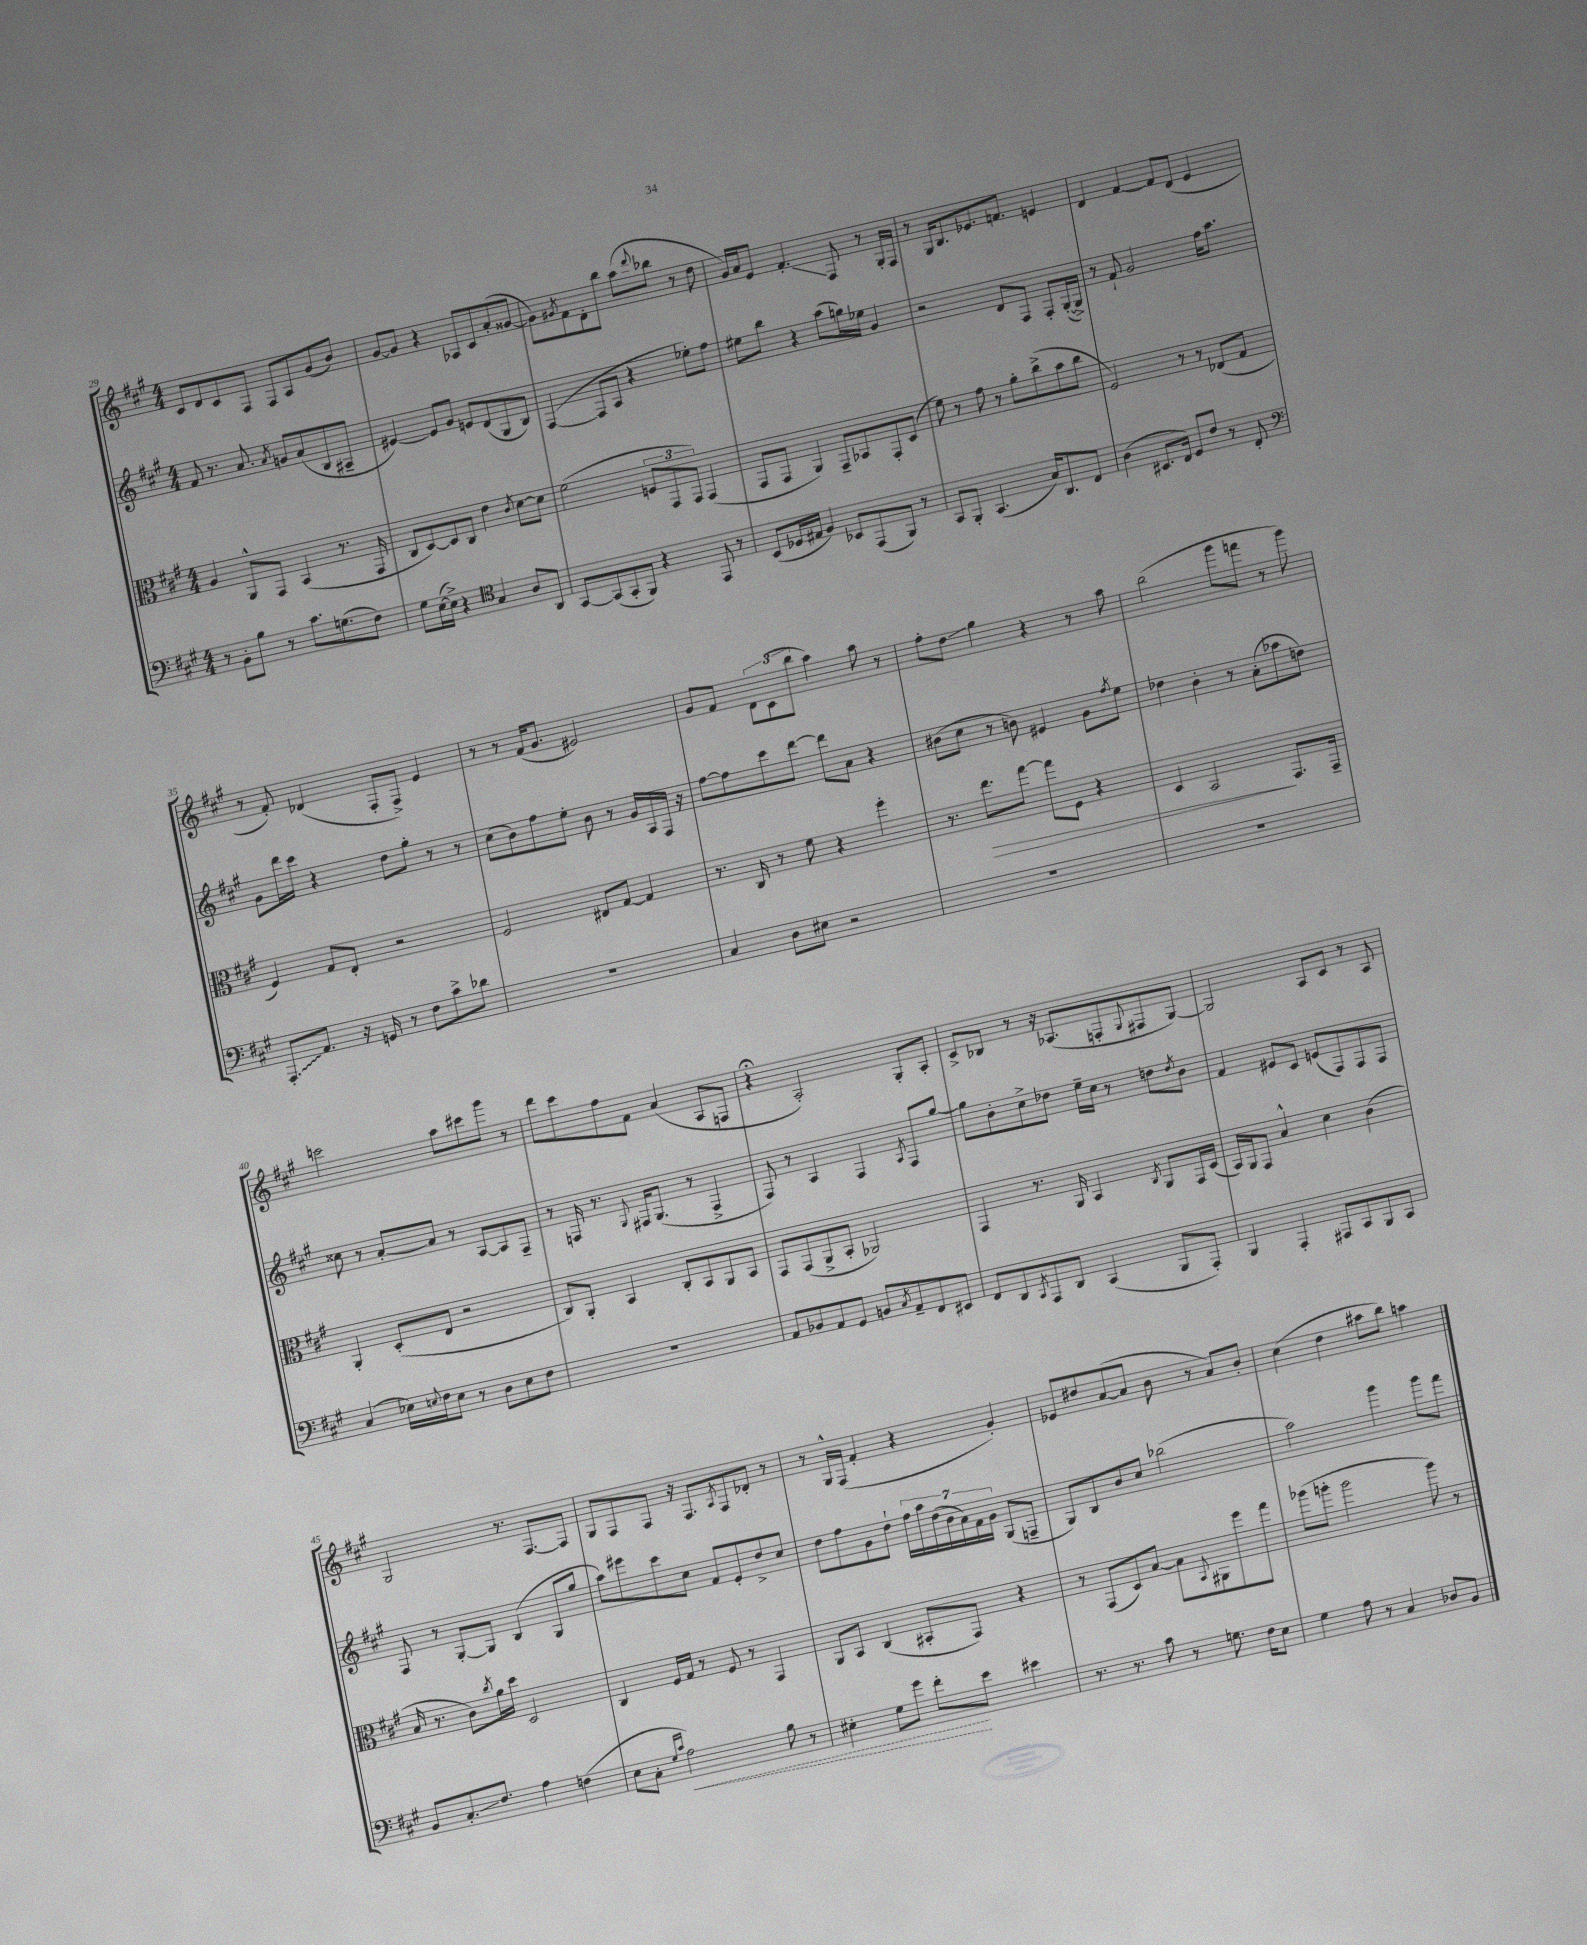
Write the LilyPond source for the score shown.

<<
\new StaffGroup <<
\new Staff = "s0" {
    \clef treble \key a \major \numericTimeSignature \time 4/4
    cis'8 d'8 cis'8 fis8 fis8 a8 gis'8( b'8) |
    gis'8~ gis'8 r4 aes8 cis'8 a'8-.( gisis'8~ |
    gisis'8) \acciaccatura { gis'8 } fis'8 d'8-. b''8 a''8( \appoggiatura { d'''8 } bes''8 r8 d''8 |
    gis'16) a'16 e'8 fis'4.-.\glissando fis8 r8 gis16-. fis16 |
    r8 gis16 b8. ees'8. f'8. e'4 |
    d'4 fis'4~ fis'8 d'8( e'4 |
    r8 fis'8-.) des'4( fis8-. fis8->) e'4 |
    r8 r8 fis'16( gis'8. eis'2) |
    gis'8 fis'8 \tuplet 3/2 { d'8 cis'8( b''8 } a''4) a''8 r8 |
    fis''8-. d''8\glissando gis''4 r4 r8 a''8 |
    b''2( gis'''8 f'''8 r8 gis'''8) |
    c'''2 a''8 cis'''8 gis'''8 r8 |
    d'''8 cis'''8 fis''8 fis'8 a'4( a8 f8 |
    r4\fermata a2-.) gis8-. a8-. |
    cis'8-> bes8 r8 r16 aes8.( f8-. \appoggiatura { gis8 } fis8 gis8~) |
    gis2 a8 cis'8 r8 a8 |
    gis2 r8. fis8.~ fis8 |
    gis8 fis8 fis8 r16 fis8. \acciaccatura { a8 } fis8 des'8-. r8 |
    r8 gis16-^ fis16( fis'4-. r4 gis'4-.) |
    ees'8 dis''8 a'8~( a'8 b'8 r8 a'8) b'8-. |
    cis''4( d''4 ais''8 b''8) a''4 \bar "|." |
}
\new Staff = "s1" {
    \clef treble \key a \major \numericTimeSignature \time 4/4
    fis'8 r8. a'8. \acciaccatura { a'8 } g'8 a'8( b8 ais8-- |
    eis'4~) eis'8 gis'8 e'8 d'8( gis8 b8) |
    fis4~( fis8 a8 r4 ees''8-.) fis''8 |
    eis''8 b''8 r4 a''8( g''16) ees''16 gis'4 |
    r2 d'8 fis8 fis8-. gis16~-.( gis16->) |
    r8 fis'8-! gis'2 fis''16 a''8. |
    gis'8 d'''16 cis'''16 r4 d''8 gis''8-. r8 r8 |
    cis''8( b'8) fis''8 e''8-. b'8 r8 gis'16 a16 fis16 r16 |
    fis''8~ fis''8 cis'''8 d'''8~ d'''8 a'8 r4 |
    bis'8( cis''8 r8 b'8) eis'4 gis'8 \acciaccatura { fis''8 } e''8 |
    des''4 b'4-. r8 a'8-.( aes''8 d''8) |
    cisis''8 r8 a'8~-. a'8 r8 a8~ a8 fis8-- |
    r8 f16 r8. \appoggiatura { gis8 } fis16 gis8.( r8 fis4-> |
    fis8) r8 a4 fis4 \acciaccatura { a8 } fis8 gis''8~ |
    gis''8 b'8-. cis''8-> des''8 e''16-- cis''16 r8 d''8 \acciaccatura { d''8 } b'8 |
    fis'4 eis'8 cis'8 e'8( fis8) fis8 fis8 |
    fis8 r8 gis8~-. gis8 b4( gis8 gis''8 |
    a''8) eis'''8 cis'''8 cis''8 fis'8 e'8-. d''8-> cis''8 |
    d''8 fis''8 gis'8 d''8-! \tuplet 7/4 { fis''16 a''16 d''16( b'16 a'16) fis'16 gis'16 } gis8( f8-- |
    gis8) b8 b'8 cis''8 bes''2( |
    a''2) gis'''4 gis'''8 fis'''8 \bar "|." |
}
\new Staff = "s2" {
    \clef alto \key a \major \numericTimeSignature \time 4/4
    a4 a,8-^ gis,8 b,4( r8. gis,16 |
    cis8 d8~) d8 cis8 e'4 \acciaccatura { cis'8 } d'8~ d'8 |
    fis'2( \tuplet 3/2 { f8 gis,8 gis,8) } gis,4( |
    gis,8 gis,8 a,4) gis,8-- bes,8 gis,8-. d8( |
    fis'8) r8 gis'8 r8 a'8-. cis''8->( b'8 cis''8 |
    fis2) r8 r8 ees8( gis8 |
    fis4) gis8 e8-. r2 |
    fis2 eis8 gis8~ gis4 |
    r8. cis16 r8 fis'8 r4 fis''4-. |
    r8. e''8.\> gis''8~ gis''8 fis8 r4 |
    d4 b,2\! gis,8. gis,16-- |
    a,4-. d8-.( e8 r2 |
    cis8) a,8-. b,4 cis8-. b,8 a,8 b,8 |
    gis,8 gis,8( a,8-> b,8-. aes,2) |
    gis,4 r8. a,16 b,4 \acciaccatura { cis8 } a,8 gis,16 d16( |
    b,16) a,16 gis,8 b4-^ d'4 cis'4( |
    b16 r8. cis'8) \acciaccatura { cis''8 } a'16 d''16 d2 |
    cis4 fis16 gis16 r8 fis8 r8 gis,4 |
    a,8 b,8 cis4( bis,8-. gis,8) r4 |
    r8 gis,8( d8) b8~ b8 \appoggiatura { b,8 } ais,8 fis''8 gis''8 |
    aes''8( a''8-. a''2 a''8) r8 \bar "|." |
}
\new Staff = "s3" {
    \clef bass \key a \major \numericTimeSignature \time 4/4
    r8 b,8-. b8 r8 cis'8. g8.( fis8) |
    gis8 e16~( e16->) r4 \clef tenor gis4 a8 a,8 |
    gis,8~ gis,8( gis,8-. fis,8) r4 e,8 r8 |
    b,8( des16 eis16 fis4) bes,8 e,8( fis,8) r8 |
    gis,8 fis,8-. gis,4.( gis16) a,8. cis8 |
    a4( bis,8. cis16) d8 cis'8 r8 cis8-. |
    \clef bass \once \override Glissando.style = #'zigzag a,,8.-.\glissando a,8. r16 g,16 r8 fis8 cis'8-> des'8 |
    R1 |
    cis4 d8 eis8 r2 |
    R1 |
    R1 |
    cis4( ees16) \appoggiatura { e8 } fis16 e8 r8 d8 e8 fis8 |
    R1 |
    a,8 bes,8 a,8 gis,8 b,8 \acciaccatura { cis8 } a,8-- fis,8 eis,8 |
    fis,8 d,8 \acciaccatura { cis,8 } a,,8 d,8 cis,4( b,,8 a,,8-.) |
    b,,4 a,,4-. ais,,8 cis,8 b,,8 cis,8 |
    b,8 cis8.-.\glissando fis8. a4 f4( |
    e8 cis8-. \grace { gis16 cis'16 } \once \override Hairpin.style = #'dashed-line a2\<) b8 r8 |
    eis4-. gis8 gis'8 fis'8-.\! e'8 eis'4 |
    r8. r8. cis'8 r8 g8. fis16 e8 |
    gis4 a8 r8 cis4 des8 b,8 \bar "|." |
}
>>
>>
\layout { \context { \Score currentBarNumber = #29 } }
